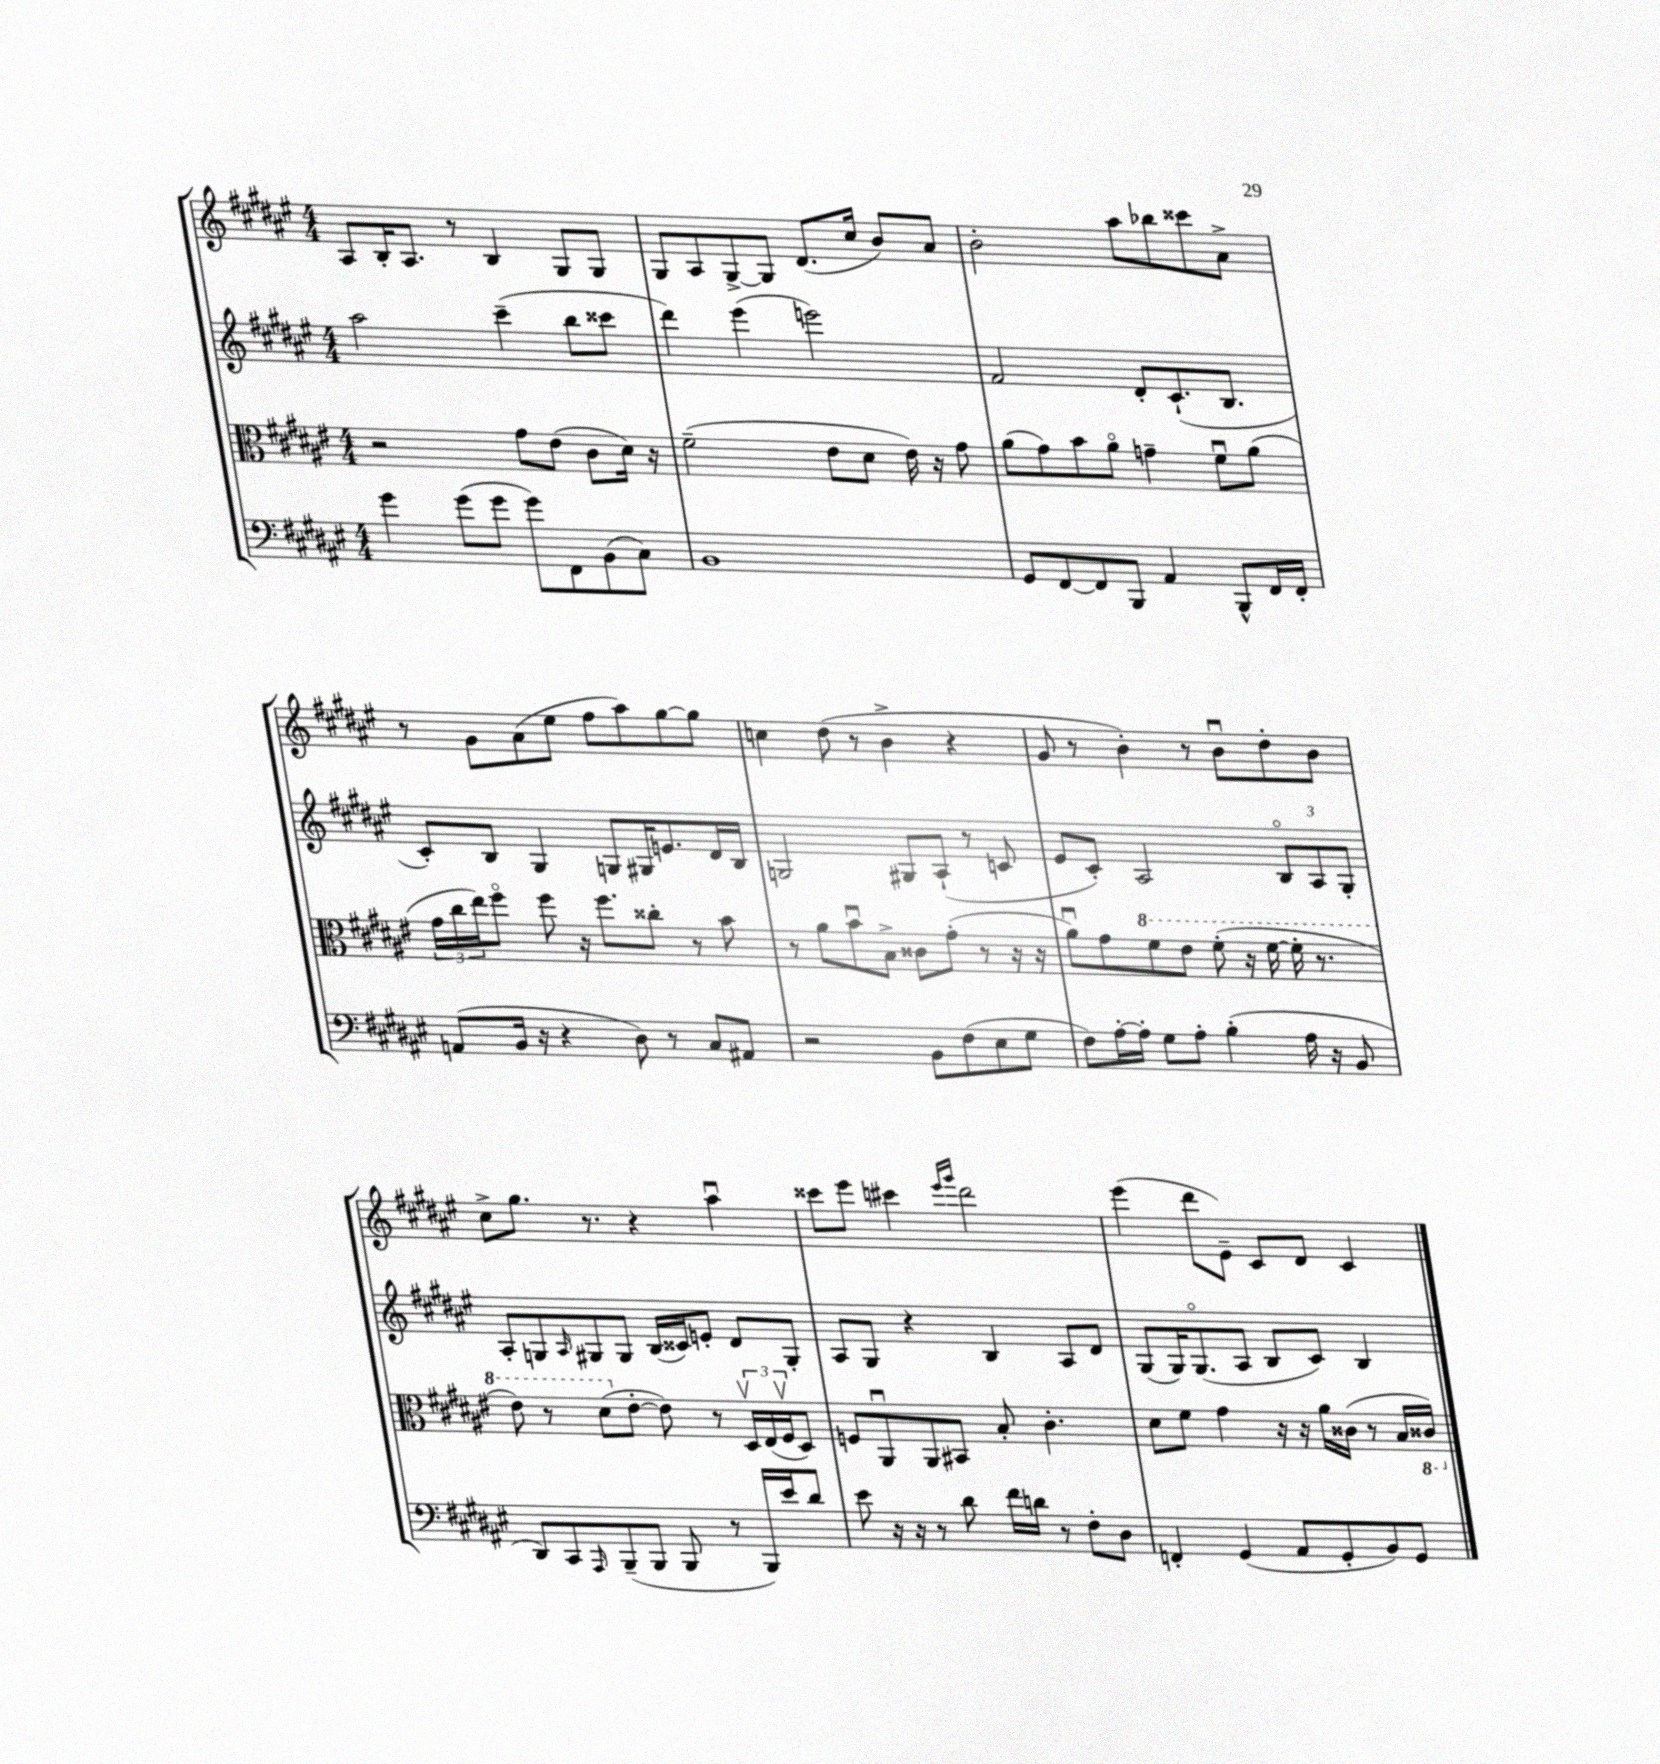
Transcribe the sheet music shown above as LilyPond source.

<<
\new StaffGroup <<
\new Staff = "s0" {
    \clef treble \key fis \major \numericTimeSignature \time 4/4
    ais8 b16-. ais8. r8 b4 gis8 gis8 |
    gis8 ais8 gis8~-> gis8 dis'8.( cis''16 b'8) ais'8 |
    b'2-. ais''8 bes''8 cisis'''8 ais'8-> |
    r8 gis'8 ais'8( eis''8 fis''8 ais''8) gis''8~ gis''8 |
    c''4 dis''8( r8 b'4-> r4 |
    gis'8 r8 b'4-.) r8 b'8\downbow dis''8-. b'8 |
    cis''8-> gis''8. r8. r4 ais''4\downbow |
    cisis'''8 eis'''8 cis'''4 \grace { eis'''16 gis'''16 } dis'''2 |
    eis'''4( dis'''8 eis'8--) cis'8 dis'8 cis'4 \bar "|." |
}
\new Staff = "s1" {
    \clef treble \key fis \major \numericTimeSignature \time 4/4
    ais''2 cis'''4--( b''8 cisis'''8 |
    dis'''4) eis'''4( e'''2) |
    fis'2 dis'8-. cis'8.-!( b8. |
    cis'8-.) b8 gis4 g8 gis16 e'8. dis'16 b16 |
    g2 gis8 ais8-!( r8 c'8 |
    eis'8 cis'8-.) ais2 \tuplet 3/2 { b8\flageolet ais8 gis8-. } |
    ais8-. g8 \grace { ais16 } gis8 gis8 b16( cisis'16) e'8-. dis'8 gis8-. |
    ais8 gis8 r4 b4 ais8 dis'8 |
    gis8( gis16) gis8.\flageolet( ais8 b8 cis'8) b4 \bar "|." |
}
\new Staff = "s2" {
    \clef alto \key fis \major \numericTimeSignature \time 4/4
    r2 gis'8 eis'8( cis'8 dis'16) r16 |
    fis'2--( eis'8 dis'8 eis'16) r16 gis'8 |
    ais'8( gis'8) b'8 ais'8\flageolet g'4-- fis'8\downbow ais'8( |
    \tuplet 3/2 { gis'16 cis''16 eis''16) } fis''8\flageolet fis''8 r16 fis''8. cisis''8-. r8 b'8 |
    r8 ais'8 b'8\downbow b8-> cisis'8 gis'8-.( r8 r16 r16 |
    ais'8\downbow) gis'8 \ottava #1 fis''8 eis''8 fis''8-.( r16 fis''16~ fis''16-. r8. |
    eis''8) r8 dis''8( \ottava #0 eis'8~-. eis'8) r8 \tuplet 3/2 { dis16\upbow eis16( fis16\upbow } dis8) |
    f8 ais,8\downbow ais,8 bis,8 b8-. cis'4.-. |
    dis'8 fis'8 gis'4 r16 r16 ais'16 cisis'16( r8 b16 \ottava #-1 cisis16) \ottava #0 \bar "|." |
}
\new Staff = "s3" {
    \clef bass \key fis \major \numericTimeSignature \time 4/4
    gis'4 gis'8( gis'8 gis'8) fis,8 b,8( cis8) |
    b,1 |
    gis,8 fis,8~ fis,8 b,,8 ais,4 b,,8-^ fis,16 fis,16-. |
    a,8( b,16 r16 r4 dis8) r8 cis8 ais,8 |
    r2 b,8 fis8( eis8 gis8 |
    fis8) ais16~-. ais16-. gis8 ais8-. b4-.( ais16 r16 b,8 |
    dis,8) cis,8 \grace { ais,,16 } b,,8--( b,,8 b,,8 r8 b,,16) eis'16 dis'8 |
    eis'8 r16 r16 r8 dis'8 fis'16 d'16 r8 fis8-. dis8 |
    f,4-. gis,4( ais,8 gis,8-. b,8) gis,8 \bar "|." |
}
>>
>>
\layout { \context { \Score \remove "Bar_number_engraver" } }
